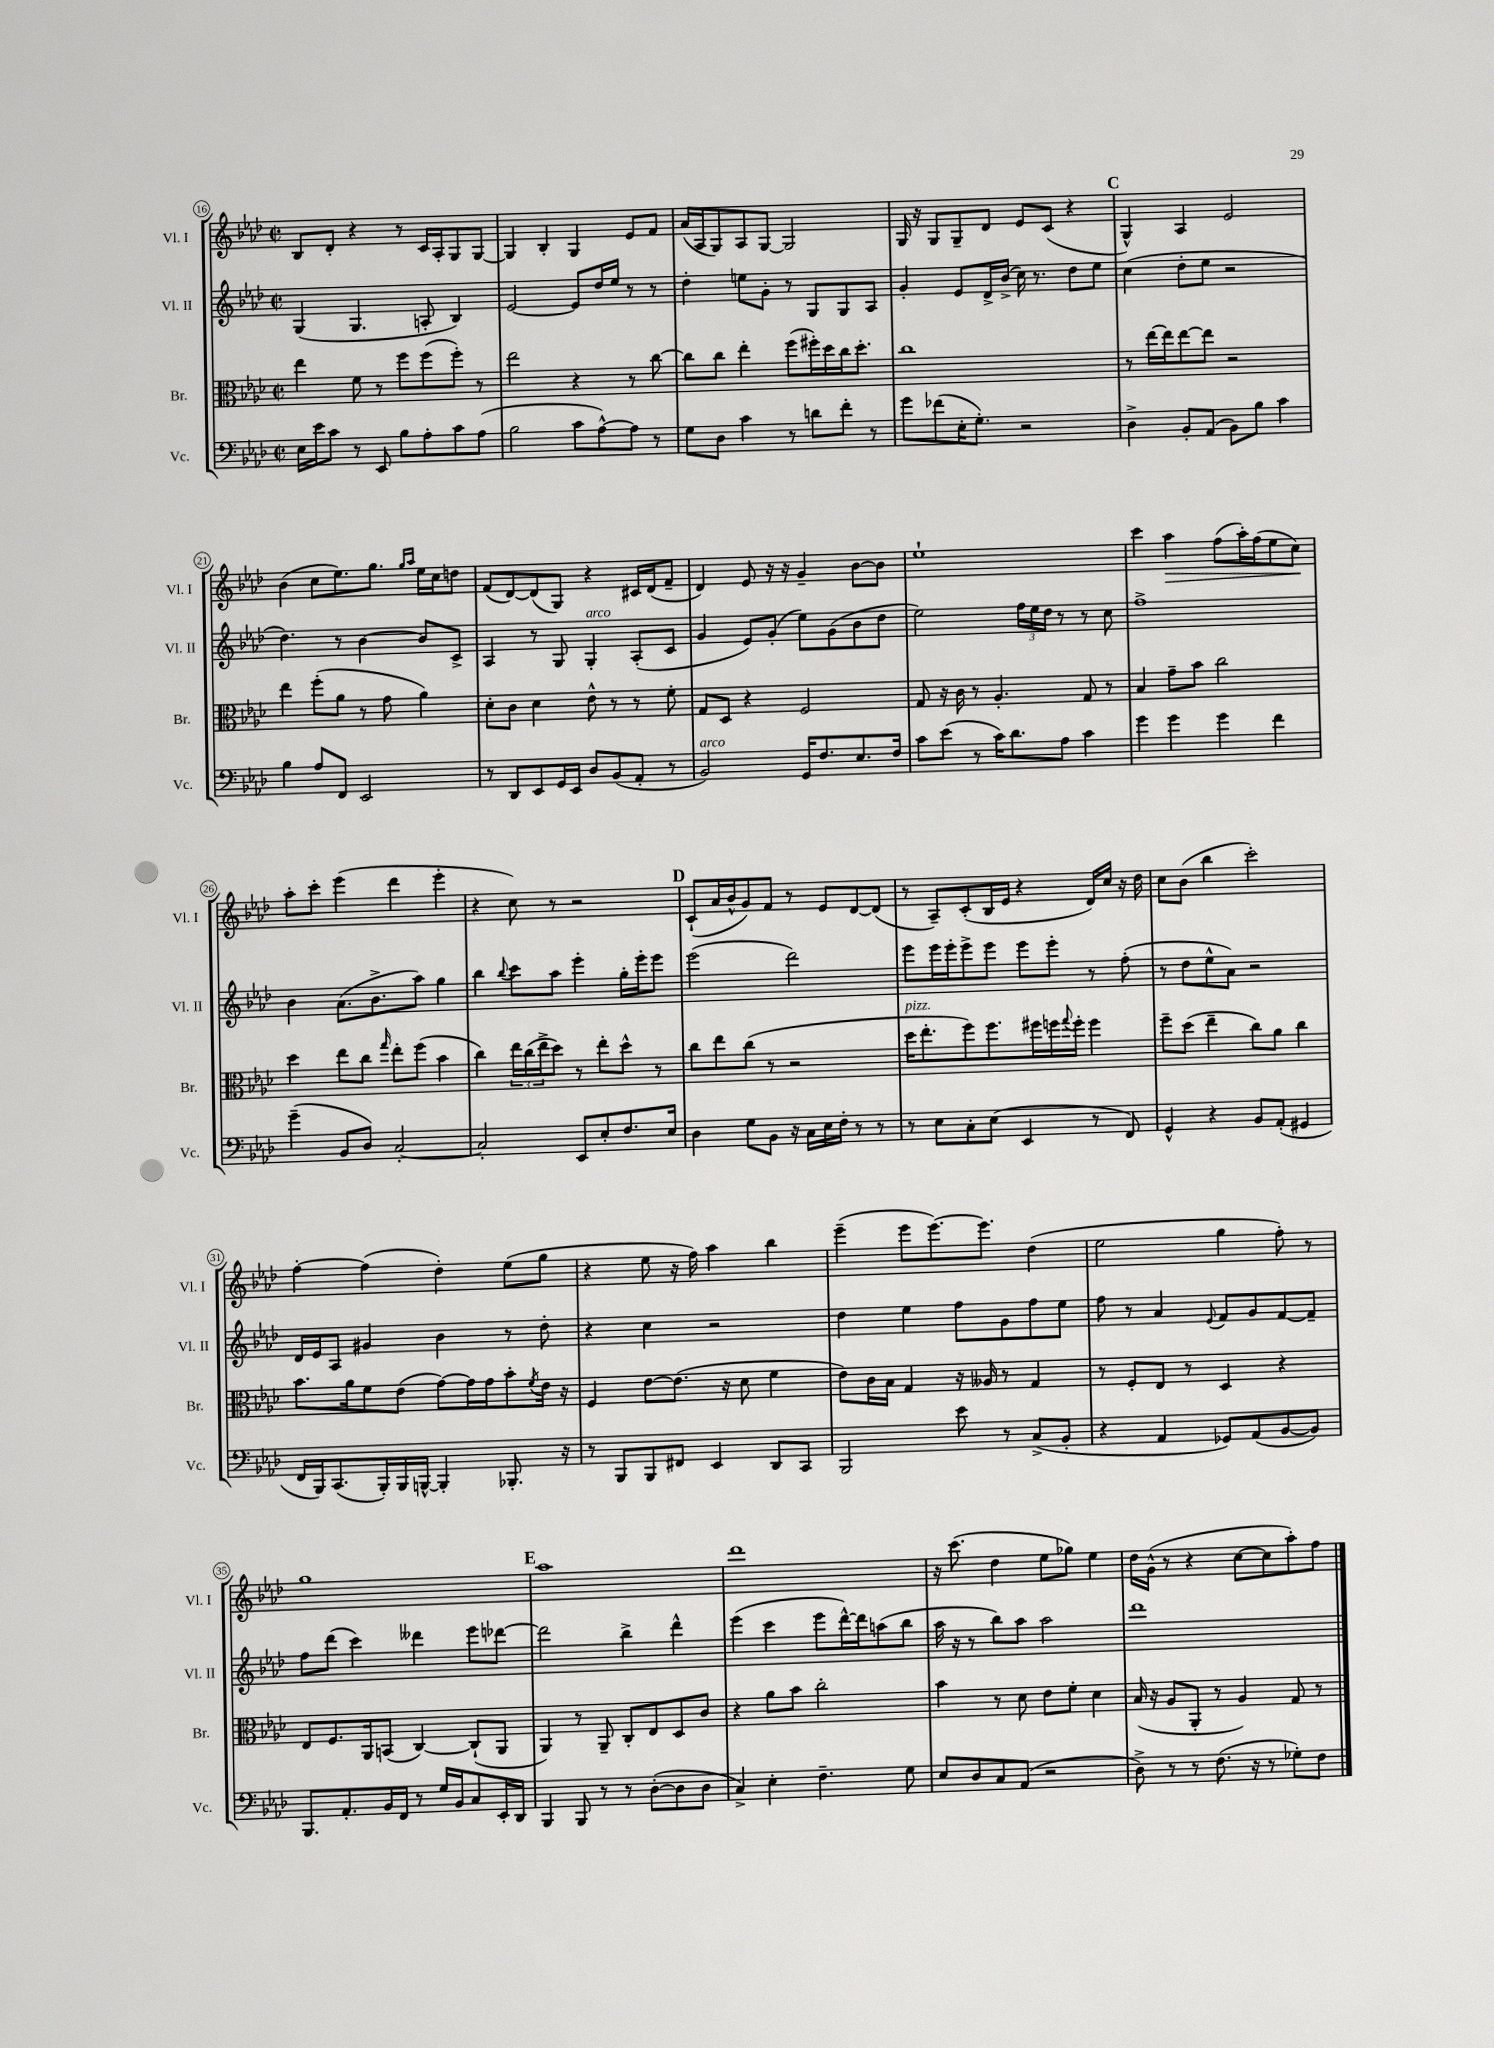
<<
\new StaffGroup <<
\new Staff = "s0" \with { instrumentName = "Vl. I" shortInstrumentName = "Vl. I" } {
    \clef treble \key aes \major \defaultTimeSignature \time 2/2
    bes8 des'8-. r4 r8 c'16 aes16-. g8 g8~ |
    g4 bes4-. g4 ees'8 f'8 |
    aes'16( aes16 g8) aes8 g8~ g2 |
    g16 r16 g8 g8-- des'8 ees'8 c'8( r4 |
    \mark \markup { \bold "C" } g4-^) aes4 ees'2 |
    bes'4( c''8 ees''8.) g''8. \grace { g''16 aes''16 } ees''16 c''16 d''8 |
    f'8( des'8~) des'8( g8) r4 cis'16 des'16( f'8-- |
    des'4) ees'8 r16 r16 g'4-- bes'8~ bes'8 |
    ees''1-! |
    c'''4 aes''4\> f''8( aes''16-.) f''16( ees''8 c''8\!) |
    aes''8-. c'''8-. ees'''4( des'''4 ees'''4-. |
    r4 c''8) r8 r2 |
    \mark \markup { \bold "D" } c'8-!( aes'16 bes'16-^ g'8) f'8 r8 ees'8 des'8~ des'8( |
    r8 aes8--) c'8-.( bes16 ees'16 r4 des'16) c''16 r16 des''16 |
    c''8 bes'8( bes''4 c'''2-.) |
    f''4~-. f''4( des''4-.) ees''8( g''8 |
    r4 ees''8 r16 f''16) aes''4 bes''4 |
    ees'''4--( ees'''8 ees'''8.~) ees'''8. des''4( |
    ees''2 g''4 f''8-.) r8 |
    g''1 |
    \mark \markup { \bold "E" } aes''1 |
    des'''1 |
    r16 c'''8.( des''4 ees''8 ges''8) ees''4 |
    des''16 g'16-^( r8 r4 c''8~ c''8 aes''8-.) f''8 \bar "|." |
}
\new Staff = "s1" \with { instrumentName = "Vl. II" shortInstrumentName = "Vl. II" } {
    \clef treble \key aes \major \defaultTimeSignature \time 2/2
    g4( g4. a8-. bes4) |
    ees'2~ ees'8 des''16 ees''16 r8 r8 |
    des''4-. e''8 g'8-. r8 g8 g8 aes8 |
    g'4-. ees'8 des'16-> bes'16->( c''16) r8. des''8 ees''8 |
    \mark \markup { \bold "C" } c''4( des''8-. ees''8 r2 |
    des''4.) r8 bes'4~ bes'8 c'8-> |
    aes4 r8 g8 g4-.^\markup { \italic "arco" } aes8-.( c'8 |
    g'4 ees'8) g'8-.( ees''8) g'8( bes'8 des''8 |
    ees''2) \tuplet 3/2 { f''16 ees''16 des''16 } r8 r8 c''8 |
    f''1-> |
    bes'4 aes'8.( bes'8.-> aes''8) g''4 |
    bes''4 \appoggiatura { bes''8 } c'''8 aes''8 ees'''4-. g''16-. ees'''16-. ees'''8 |
    \mark \markup { \bold "D" } ees'''2( des'''2) |
    ees'''8 ees'''16 ees'''16-. ees'''8-> ees'''8 ees'''8 ees'''8-. r8 f''8-.( |
    r8 des''8 ees''8-^ aes'8) r2 |
    des'16 ees'16 aes8 gis'4 bes'4 r8 des''8-. |
    r4 c''4 r2 |
    des''4 ees''4 f''8 g'8 f''8 ees''8 |
    f''8 r8 aes'4 \appoggiatura { ees'8 } f'8 g'8 f'8~ f'8-- |
    f''8 des'''8( c'''4) deses'''4 ees'''8 des'''8~ |
    \mark \markup { \bold "E" } des'''2 bes''4-> des'''4-^ |
    ees'''4( c'''4 ees'''8 des'''16~-^) des'''16 a''8( bes''8 |
    aes''16 r16 r8 bes''8) aes''8 aes''2 |
    des'''1 \bar "|." |
}
\new Staff = "s2" \with { instrumentName = "Br." shortInstrumentName = "Br." } {
    \clef alto \key aes \major \defaultTimeSignature \time 2/2
    ees''4 f'8 r8 f''8 f''8( f''8-.) r8 |
    ees''2 r4 r8 c''8~ |
    c''8 c''8 ees''4-. f''8( fis''16-.) des''16 c''16 des''8.-. |
    c''1 |
    \mark \markup { \bold "C" } r8 ees''16~ ees''16 ees''8~ ees''8 r2 |
    ees''4 f''8-.( aes'8 r8 g'8 aes'4) |
    des'8-. c'8 des'4 ees'8-^ r8 r8 f'8-. |
    g8 des8 r4 f2 |
    g8 r16 c'16 r8 aes4.-. g8 r8 |
    bes4 g'8-- bes'8 c''2 |
    des''4 ees''8 c''8 \grace { g''16 } ees''8-. f''8( bes'4 |
    c''4) \tuplet 3/2 { ees''16 c''16( ees''16-> } des''8) r8 ees''8-. des''8-^ r8 |
    \mark \markup { \bold "D" } c''8 ees''8 c''8( r8 r2 |
    des''16^\markup { \italic "pizz." } ees''8.-. f''8) f''8. fis''16 f''16 \appoggiatura { g''8 } f''16-. f''4 |
    f''8-- des''8( ees''4-- c''8) aes'8 c''4 |
    bes'8. aes'16 f'8 ees'8( g'8~) g'16 g'16 bes'8-. \acciaccatura { f'8 } ees'16 r16 |
    f4 ees'8~ ees'8.( r16 des'8 f'4 |
    ees'8) c'16 bes16 g4 r16 aeses16 r8 g4 |
    r8 f8-. ees8 r8 des4 r4 |
    ees8 f8. aes,16 b,8( c4~) c8-!( aes,8 |
    \mark \markup { \bold "E" } aes,4) r8 aes,8-- c8-. ees8 des8 c'8 |
    r4 aes'8 bes'8 c''2-. |
    bes'4 r8 des'8 ees'8 f'8-. des'4 |
    bes16( r16 aes8 aes,8-. r8 aes4) g8 r8 \bar "|." |
}
\new Staff = "s3" \with { instrumentName = "Vc." shortInstrumentName = "Vc." } {
    \clef bass \key aes \major \defaultTimeSignature \time 2/2
    ees16 ees'16 c'8 r8 ees,8 bes8 aes8-. c'8 aes8( |
    bes2 c'8 aes8~-^) aes8 r8 |
    g8 des8 c'4 r8 d'8 f'8-. r8 |
    g'8 fes'8( ees16-. g8.-.) r2 |
    \mark \markup { \bold "C" } des4-> bes,8-. aes,8( bes,8) bes8 c'4 |
    bes4 aes8 f,8 ees,2 |
    r8 des,8 ees,8 g,16 ees,16 des8 bes,8( aes,8-. r8 |
    bes,2^\markup { \italic "arco" }) g,16 f8. ees8. f16 |
    c'8 ees'8( r8 c'16) des'8. aes8 c'4 |
    g'4 g'4 g'4 f'4 |
    g'4--( bes,8 des8) c2~-. |
    c2-. ees,8 ees8-. f8. ees16 |
    \mark \markup { \bold "D" } des4 g8 bes,8 r16 c16 ees16 f16-. r8 r8 |
    r8 ees8 c8-. ees8( ees,4 r8 f,8) |
    g,4-^ r4 bes,8 aes,8-.( gis,4 |
    f,16 bes,,16) c,8.( bes,,16-.) bes,,16 b,,16~-^ b,,4-. bes,,8.-. r16 |
    r8 bes,,8 bes,,8 fis,8 ees,4 des,8 c,8 |
    bes,,2 ees'8 r8 c8->( bes,8-. |
    r4 aes,4 ges,8) aes,8( bes,8~ bes,8) |
    bes,,8. aes,8.-. bes,16 f,16 r8 g16 bes,16 c8 ees,16-. des,16 |
    \mark \markup { \bold "E" } bes,,4 bes,,8 r8 r8 des8~-.( des8 des8 |
    c4->) ees4-. f4.-- g8 |
    ees8 des8 c8 aes,8( r2 |
    des8->) r8 r8 f8.( r16 r8 ges8-.) f8 \bar "|." |
}
>>
>>
\layout { \context { \Score currentBarNumber = #16 \override BarNumber.stencil = #(make-stencil-circler 0.1 0.3 ly:text-interface::print) } }
